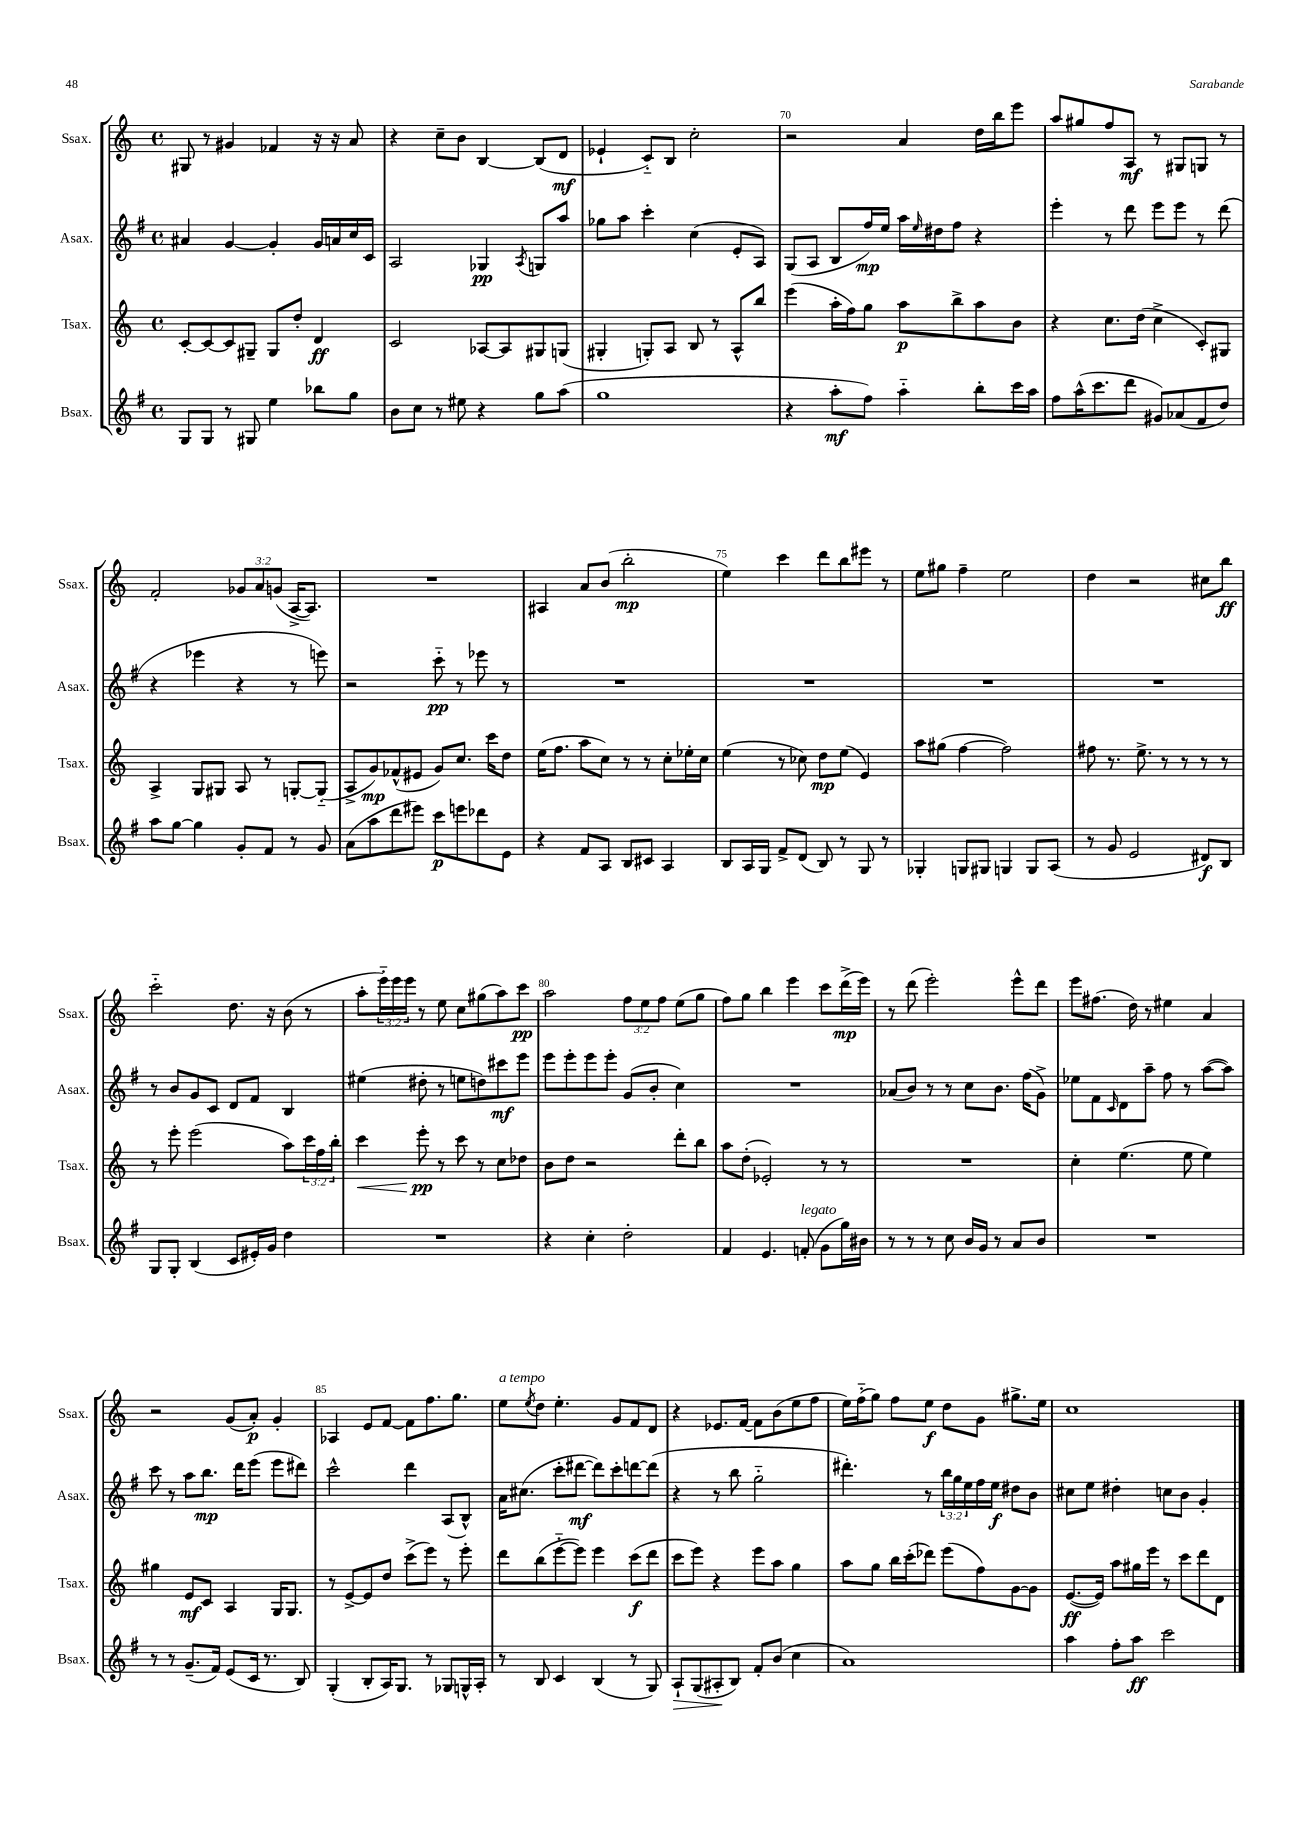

**kern	**kern	**kern	**kern
*staff4	*staff3	*staff2	*staff1
*clefG2	*clefG2	*clefG2	*clefG2
*k[f#]	*k[]	*k[f#]	*k[]
*M4/4	*M4/4	*M4/4	*M4/4
*met(c)	*met(c)	*met(c)	*met(c)
8G/L	[8c'/L	4a#/	8G#/
8G/J	8c/_	.	8r
8r	8c/]	[4g/	4g#/
8G#/	8G#~/J	.	.
4ee\	8G#/L	4g'/]	4f-/
.	8dd'/J	.	.
8bb-\L	4d/	16g/LL	16r
.	.	16a/	16r
8gg\J	.	16cc/	8a/
.	.	16c/JJ	.
=	=	=	=
8b\L	2c/	2A/	4r
8cc\J	.	.	.
8r	.	.	8cc~\L
8ee#\	.	.	8b\J
4r	[8A-/L	4G-/	[4B/
.	8A-/]	.	.
.	.	8qA/	.
8gg\L	8G#/	8G/L	(8B/]L
(8aa\J	(8G/J	8aa/J	8d/J
=	=	=	=
1gg	4G#'/	8gg-\L	4e-`/
.	.	8aa\J	.
.	8G'/L)	4ccc'\	8c'~/L)
.	8A/J	.	8B/J
.	8B/	(4cc\	2cc'\
.	8r	.	.
.	8A^^/L	8e'/L	.
.	8bb/J	8A/J)	.
=	=	=	=
4r	(4eee\	(8G/L	2r
.	.	8A/J	.
8aa'\L	16aa'\LL	8B/L	.
.	16ff\J)	.	.
8ff#\J)	8gg\J	16ff#/L)	.
.	.	16ee/JJ	.
4aa'~\	8aa\L	16aa\LL	4a/
.	.	16qqee/	.
.	.	16dd#\J	.
.	8bb^\	8ff#\J	.
8bb'\L	8aa\	4r	16dd\LL
.	.	.	16bb\J
16ccc\L	8b\J	.	8eee\J
16aa\JJ	.	.	.
=	=	=	=
8ff#\L	4r	4eee'\	8aa/L
(16aa^^\K	.	.	8gg#/
8.ccc\	.	.	.
.	8.cc\L	8r	8ff/
8ddd\J	.	8ddd\	8A/J
.	(16dd\Jk	.	.
8g#/L)	4cc^\	8eee\L	8r
(8a-/	.	8eee\J	8G#/L
8f#/	8c'/L)	8r	8G/J
8dd/J)	8G#/J	(8ddd\	8r
=	=	=	=
8aa\L	4A^/	4r	2f'/
[8gg\J	.	.	.
4gg\]	8G/L	4eee-\	.
.	8G#/J	.	.
8g'/L	8A/	4r	12g-/L
.	.	.	12a/
8f#/J	8r	.	.
.	.	.	(12g/J
8r	[8G'/L	8r	[16A^/LK
.	.	.	8.A/]J)
8g/	(8G'~/]J	8eee\)	.
=	=	=	=
(8a\L	8A^/L	2r	1r
8aa\	8g/)	.	.
8ddd\	(8f-^^/	.	.
8eee#\J)	8e#/J	.	.
8ccc\L	8g/L)	8ccc'~\	.
8eee\	8.cc/J	8r	.
8ddd-\	.	8eee-\	.
.	16ccc\LK	.	.
8e\J	8dd\J	8r	.
=	=	=	=
4r	(16ee\LK	1r	4A#/
.	8.ff\J	.	.
8f#/L	8aa\L	.	8a/L
8A/J	8cc\J)	.	(8b/J
8B/L	8r	.	2bb'\
8c#/J	8r	.	.
4A/	8cc'\L	.	.
.	16ee-'\L	.	.
.	16cc\JJ	.	.
=	=	=	=
8B/L	(4ee\	1r	4ee\)
16A/L	.	.	.
16G/JJ	.	.	.
8f#^/L	8r	.	4ccc\
(8d/J	8cc-\)	.	.
8B/)	8dd\L	.	8ddd\L
8r	(8ee\J	.	8bb\
8G/	4e/)	.	8eee#\J
8r	.	.	8r
=	=	=	=
4G-'/	8aa\L	1r	8ee\L
.	(8gg#\J	.	8gg#\J
8G/L	[4ff\	.	4ff~\
8G#/J	.	.	.
4G/	2ff\])	.	2ee\
8G/L	.	.	.
(8A/J	.	.	.
=	=	=	=
8r	8ff#\	1r	4dd\
8g/	8.r	.	.
2e/	.	.	2r
.	8.ee^\	.	.
.	8r	.	.
.	8r	.	.
8d#/L)	8r	.	8cc#\L
8B/J	8r	.	8bb\J
=	=	=	=
8G/L	8r	8r	2ccc'~\
8G'/J	8eee'\	8b/L	.
(4B/	(2eee\	8g/	.
.	.	8c/J	.
8c/L	.	8d/L	8.dd\
16e#'/L)	.	8f#/J	.
16g/JJ	.	.	16r
4dd\	8aa\L)	4B/	(8b\
.	24ccc\L	.	8r
.	24ff\	.	.
.	24bb'\JJ	.	.
=	=	=	=
1r	4ccc\	(4ee#\	8aa'\L
.	.	.	24eee'~\L)
.	.	.	24eee\
.	.	.	24eee\JJ
.	8eee'\	8dd#'\	8r
.	8r	8r	8ee\
.	8ccc\	8ee\L	8cc\L
.	8r	8dd\)	(8gg#\
.	8cc\L	8ccc#\	8aa\)
.	8dd-\J	8eee\J	8ccc\J
=	=	=	=
4r	8b\L	8eee\L	2aa\
.	8dd\J	8eee'\	.
4cc'\	2r	8eee\	.
.	.	8eee'\J	.
2dd'\	.	(8g/L	12ff\L
.	.	.	12ee\
.	.	8b'/J	.
.	.	.	12ff\J
.	8ddd'\L	4cc\)	(8ee\L
.	8bb\J	.	8gg\J
=	=	=	=
4f#/	8aa\L	1r	8ff\L)
.	(8dd'\J	.	8gg\J
4.e/	2e-'/)	.	4bb\
.	.	.	4eee\
(8f'/	.	.	.
8g\L	8r	.	8ccc\L
16gg\L)	8r	.	(16ddd^\L
16b#\JJ	.	.	16eee\JJ)
=	=	=	=
8r	1r	(8a-/L	8r
8r	.	8b/J)	(8ddd\
8r	.	8r	2eee'\)
8cc\	.	8r	.
16b/LL	.	8cc\L	.
16g/JJ	.	.	.
8r	.	8.b\J	.
8a/L	.	.	8eee^^\L
.	.	(16ff#\LK	.
8b/J	.	8g^\J)	8ddd\J
=	=	=	=
1r	4cc'\	8ee-\L	8eee\L
.	.	8f#\	(8.ff#\J
.	.	16qqc/	.
.	(4.ee\	8d\	.
.	.	.	16dd\)
.	.	8aa~\J	8r
.	.	8ff#\	4ee#\
.	8ee\	8r	.
.	4ee\)	([8aa\L	4a/
.	.	8aa\]J)	.
=	=	=	=
8r	4gg#\	8ccc\	2r
8r	.	8r	.
(8.g~/L	8e/L	8aa\L	.
.	8c/J	8.bb\J	.
16f#/Jk)	.	.	.
(8e/L	4A/	.	(8g/L
.	.	16ddd\LK	.
16c/Jk	.	(8eee\J	8a'/J)
8.r	.	.	.
.	16G/LK	8eee\L	4g'/
.	8.G/J	.	.
8B/)	.	8ddd#\J)	.
=	=	=	=
(4G'/	8r	2ccc^^\	4A-/
.	[8e^/L	.	.
8B'/L	8e/]	.	8e/L
16A/K)	8dd/J	.	[8f/J
8.G/J	.	.	.
.	(8ccc^\L	4ddd\	8f\]L
8r	8eee\J)	.	8.ff\
8G-/L	8r	(8A/L	.
.	.	.	8.gg\J
16G^^/L	8eee'\	8B^^/J)	.
16A'/JJ	.	.	.
=	=	=	=
8r	8ddd\L	16a\LK	8ee\L
.	.	(8.cc#\J	.
.	.	.	8qee/
8B/	(8bb\	.	8dd\J
4c/	[8eee'~\	8ccc'\L	4.ee'\
.	8eee\]J)	[8ddd#\J	.
(4B/	4eee\	8ddd#\]L)	.
.	.	8ccc'\	8g/L
8r	(8ccc\L	[8ddd\	8f/
8G/)	8ddd\J	(8ddd\]J	8d/J
=	=	=	=
8A`/L	8ccc\L	4r	4r
(8G/	8eee\J)	.	.
8A#'/	4r	8r	8.e-/L
8B/J)	.	8bb\	.
.	.	.	[16f/Jk
8f#'/L	8eee\L	2gg'~\	8f\]L
(8b/J	8aa\J	.	(8b\
4cc\	4gg\	.	8ee\
.	.	.	8ff\J
=	=	=	=
1a)	8aa\L	4.ddd#'\)	16ee\LL)
.	.	.	(16ff'~\J
.	8gg\J	.	8gg\J)
.	16bb\LL	.	8ff\L
.	(16ccc'\J	.	.
.	8ddd-\J)	8r	8ee\J
.	(8eee\L	24bb\LL	8dd\L
.	.	24gg\	.
.	.	24ee\	.
.	8ff\)	16ff#\	8g\J
.	.	16ee\JJ	.
.	[8g\	8dd#\L	8.gg#^\L
.	8g\]J	8b\J	.
.	.	.	16ee\Jk
=	=	=	=
4aa\	([8.e/L	8cc#\L	1cc
.	.	8ee\J	.
.	16e/]Jk)	.	.
8ff#'\L	8aa\L	4dd#'\	.
8aa\J	16gg#\L	.	.
.	16eee\JJ	.	.
2ccc\	8r	8cc\L	.
.	8ccc\L	8b\J	.
.	8ddd\	4g'/	.
.	8d\J	.	.
==	==	==	==
*-	*-	*-	*-
